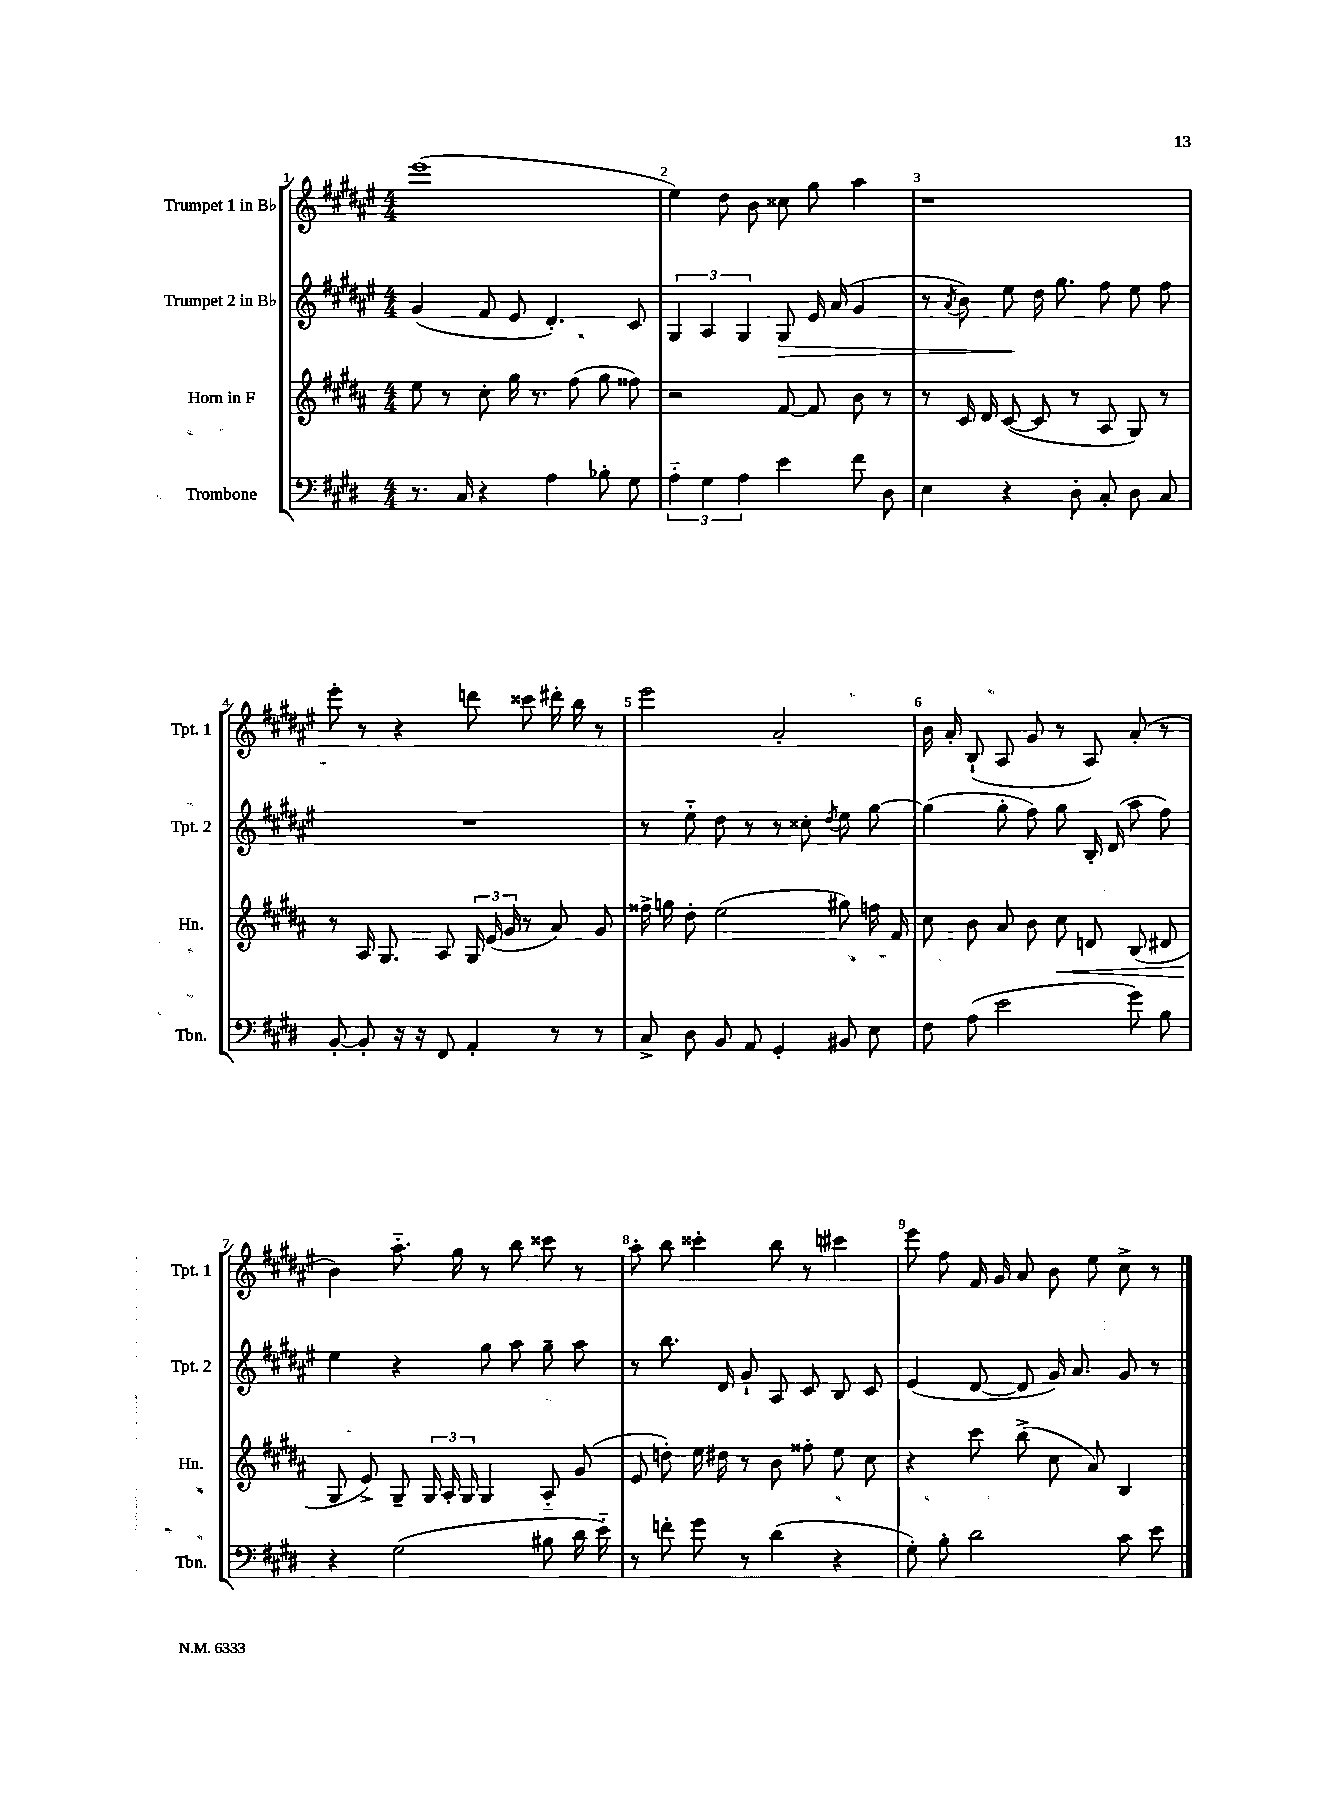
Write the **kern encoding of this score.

**kern	**kern	**dynam	**kern	**dynam	**kern
*part4	*part3	*part3	*part2	*part2	*part1
*staff4	*staff3	*staff3	*staff2	*staff2	*staff1
*I"Trombone	*I"Horn in F	*	*I"Trumpet 2 in B♭	*	*I"Trumpet 1 in B♭
*I'Tbn.	*I'Hn.	*	*I'Tpt. 2	*	*I'Tpt. 1
*clefF4	*clefG2	*	*clefG2	*	*clefG2
*k[f#c#g#d#]	*k[f#c#g#d#a#]	*	*k[f#c#g#d#a#e#]	*	*k[f#c#g#d#a#e#]
*M4/4	*M4/4	*	*M4/4	*	*M4/4
=1	=1	=1	=1	=1	=1
8.r	8ee\	.	(4g#/	.	(1eee#
.	8r	.	.	.	.
16C#/	.	.	.	.	.
4r	8cc#'\	.	8f#/	.	.
.	16gg#\	.	8e#/	.	.
.	8.r	.	.	.	.
4A\	.	.	4.d#'/)	.	.
.	(8ff#\	.	.	.	.
8B-X'\	8gg#\	.	.	.	.
8G#\	8ff##X\)	.	8c#/	.	.
=2	=2	=2	=2	=2	=2
6A\	2r	.	6G#/	.	4ee#\)
6G#\	.	.	6A#/	.	.
.	.	.	.	.	8dd#\
6A\	.	.	6G#/	.	.
.	.	.	.	.	8b\
!	!	!	!	!LO:HP:b	!
4e\	[8f#/	.	8G#/	>	8cc##X\
.	8f#/]	.	16e#/	.	8gg#\
.	.	.	(16a#/	.	.
8f#\	8b\	.	4g#/	.	4aa#\
8D#\	8r	.	.	.	.
=3	=3	=3	=3	=3	=3
4E\	8r	.	8r	.	1r
.	.	.	8qa#/	.	.
.	16c#/	.	8b\)	.	.
.	16d#/	.	.	.	.
4r	([8c#/	.	8ee#\	.	.
.	8c#/]	.	16dd#\	]	.
.	.	.	8.gg#\	.	.
8D#'\	8r	.	.	.	.
8C#'/	8A#/	.	8ff#\	.	.
8D#\	8G#/)	.	8ee#\	.	.
8C#/	8r	.	8ff#\	.	.
!!LO:LB:g=z
=4	=4	=4	=4	=4	=4
[8BB'/	8r	.	1r	.	8eee#'\
8BB'/]	16A#/	.	.	.	8r
.	8.G#/	.	.	.	.
16r	.	.	.	.	4r
16r	.	.	.	.	.
8FF#/	8A#/	.	.	.	.
4AA'/	24G#/	.	.	.	8dddn\
.	(24e/	.	.	.	.
.	24g#/	.	.	.	.
.	8r	.	.	.	8ccc##X\
8r	8a#/)	.	.	.	16ddd#X'\
.	.	.	.	.	16bb\
8r	8g#/	.	.	.	8r
=5	=5	=5	=5	=5	=5
8C#^/	16ff##X^\	.	8r	.	2eee#\
.	16ggn\	.	.	.	.
8D#\	8dd#'\	.	8ee#\	.	.
8BB/	(2ee\	.	8dd#\	.	.
8AA/	.	.	8r	.	.
4GG#'/	.	.	8r	.	2a#'/
.	.	.	8cc##X'\	.	.
.	.	.	8qdd#/	.	.
8BB#X/	8gg#X\)	.	8ee#\	.	.
8E\	16ffn\	.	[8gg#\	.	.
.	16f#/	.	.	.	.
=6	=6	=6	=6	=6	=6
8F#\	8cc#\	.	(4gg#\]	.	16b\
.	.	.	.	.	16a#'/
(8A\	8b\	.	.	.	(8B`/
2e\	8a#/	.	8gg#'\	.	8A#/
.	8b\	.	8ff#\)	.	8g#/
!	!	!LO:HP:b	!	!	!
.	8cc#\	<	8gg#\	.	8r
.	8dn/	.	16B'/	.	8A#/)
.	.	.	(16d#/	.	.
8g#\)	(8B/	.	8aa#\	.	(8a#'/
8B\	8d#X/	.	8ff#\)	.	8r
!!LO:LB:g=z
=7	=7	=7	=7	=7	=7
4r	8G#/	.	4ee#\	.	4b\)
.	8e^/)	[	.	.	.
(2G#\	8G#~/	.	4r	.	8.aa#\
.	24G#/	.	.	.	.
.	24A#'/	.	.	.	.
.	.	.	.	.	16gg#\
.	24G#/	.	.	.	.
.	4G#/	.	8gg#\	.	8r
.	.	.	8aa#\	.	8bb\
8B#X\	8A#/	.	8gg#~\	.	8ccc##X\
16d#\	(8g#/	.	8aa#\	.	8r
16e\)	.	.	.	.	.
=8	=8	=8	=8	=8	=8
8r	8e/	.	8r	.	8aa#'\
8fn'\	8ddn'\)	.	8.bb\	.	8bb\
8g#\	16ee\	.	.	.	4ccc##X'\
.	16dd#X\	.	16d#/	.	.
8r	8r	.	8g#`/	.	.
(4d#\	8b\	.	8A#/	.	8bb\
.	8ff##X'\	.	8c#/	.	8r
4r	8ee\	.	8B/	.	4ccc#X\
.	8cc#\	.	8c#/	.	.
=9	=9	=9	=9	=9	=9
8G#'\)	4r	.	(4e#/	.	8eee#\
8B'\	.	.	.	.	8ff#\
2d#\	8ccc#\	.	[8d#/	.	16f#/
.	.	.	.	.	16g#/
.	(8bb^\	.	8d#/]	.	8a#/
.	8cc#\	.	16g#/)	.	8b\
.	.	.	8.a#/	.	.
.	8a#/)	.	.	.	8ee#\
8c#\	4B/	.	8g#/	.	8cc#^\
8e\	.	.	8r	.	8r
==	==	==	==	==	==
*-	*-	*-	*-	*-	*-
